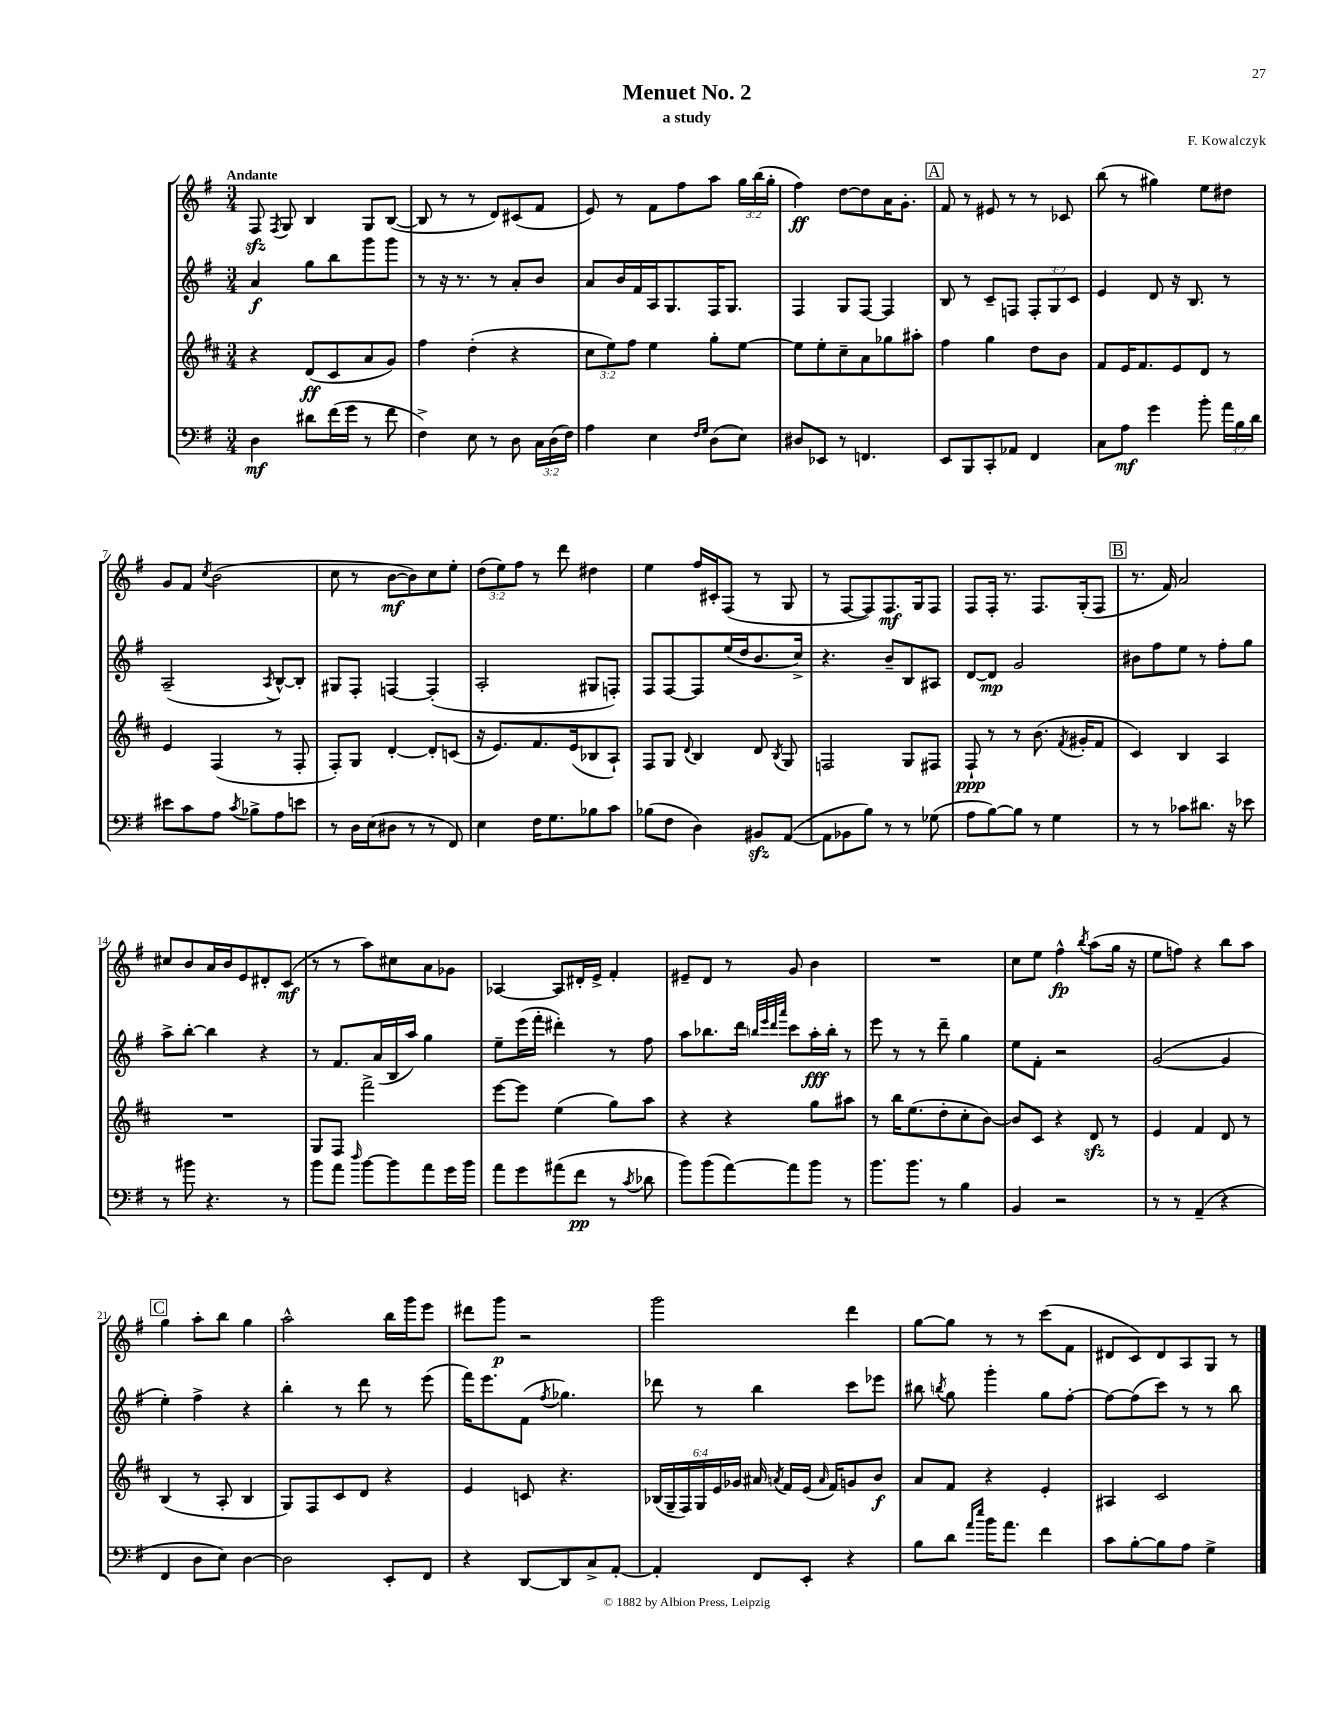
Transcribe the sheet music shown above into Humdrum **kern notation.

**kern	**kern	**kern	**kern
*staff4	*staff3	*staff2	*staff1
*clefF4	*clefG2	*clefG2	*clefG2
*k[f#]	*k[f#c#]	*k[f#]	*k[f#]
*M3/4	*M3/4	*M3/4	*M3/4
4D	4r	4a	8F#
.	.	.	8qF#
.	.	.	8G
8d#	(8d	8gg	4B
(16f#	8c#	8bb	.
16g	.	.	.
8r	8a	8ggg	8G
8f#	8g)	8ggg	([8B
=	=	=	=
4F#^)	4ff#	8r	8B]
.	.	16r	8r
.	.	8.r	.
8E	(4dd'	.	8r
8r	.	8r	8d)
8D	4r	8a'	(8c#
24C	.	8b	8f#
(24D	.	.	.
24F#)	.	.	.
=	=	=	=
4A	12cc#	8a	8e)
.	12ee)	.	.
.	.	16b	8r
.	12ff#	.	.
.	.	16f#	.
4E	4ee	16A	8f#
.	.	8.G	.
.	.	.	8ff#
16qqF#	.	.	.
16qqG	.	.	.
(8D	8gg'	16F#	8aa
.	.	8.G	.
8E)	[8ee	.	24gg
.	.	.	(24bb
.	.	.	24gg'
=	=	=	=
8D#	8ee]	4F#	4ff#)
8EE-	8ee'	.	.
8r	8cc#~	8G	[8dd
4.FF	8a	[8F#	8dd]
.	8gg-	4F#]	16a
.	.	.	8.g'
.	8aa#'	.	.
=	=	=	=
8EE	4ff#	8B	8f#
8BBB	.	8r	8r
8CC'	4gg	8c~	8e#
8AA-	.	8F	8r
4FF#	8dd	12F'	8r
.	.	12G	.
.	8b	.	8c-
.	.	12c	.
=	=	=	=
8C	8f#	4e	(8bb
8A	16e	.	8r
.	8.f#	.	.
4g	.	8d	4gg#)
.	8e	16r	.
.	.	8.B	.
8b'	8d	.	8ee
24a	8r	8r	8dd#
24B	.	.	.
24d	.	.	.
=	=	=	=
8e#	4e	(2A~	8g
8c	.	.	8f#
.	.	.	8qcc
8A	(4F#	.	(2b
8qc	.	.	.
8B-^	.	.	.
.	.	8qA	.
8A	8r	[8B^^)	.
8e	8F#'	8B']	.
=	=	=	=
8r	8F#')	8G#	8cc
16D	8G	8F#'	8r
(16E	.	.	.
8D#	[4d'	[4F	[8b
8r	.	.	8b])
8r	8d']	(4F']	8cc
8FF#)	(8c	.	8ee'
=	=	=	=
4E	16r	2A'	(12dd
.	8.e)	.	.
.	.	.	12ee)
.	.	.	12ff#
16F#	8.f#	.	8r
8.G	.	.	.
.	.	.	8ddd
.	(16e	.	.
8B-	8B-	8G#	4dd#
8c	8A`)	8F')	.
=	=	=	=
(8B-	8F#	8F#	4ee
8F#	8G	[8F#	.
.	8qqd	.	.
4D)	4B	8F#]	16ff#
.	.	.	16c#'
.	.	(16ee	(8F#
.	.	16dd	.
8BB#	8d	8.b	8r
.	8qB	.	.
([8AA	8G	.	8G
.	.	16cc^)	.
=	=	=	=
8AA]	2F	4.r	8r
8BB-	.	.	[8F#
8B)	.	.	8F#])
8r	.	8b~	8.F#
8r	8G	8B	.
.	.	.	16G
(8G-	8F#	8A#	8F#
=	=	=	=
8A	8F#`	[8d	8F#
[8B)	8r	8d]	16F#'
.	.	.	8.r
8B]	8r	2g	.
8r	(8.b	.	8.F#
4G	.	.	.
.	8qf#	.	.
.	16g#'	.	(16G'
.	8f#	.	8F#
=	=	=	=
8r	4c#)	8b#	8.r
8r	.	8ff#	.
.	.	.	16f#)
8c-	4B	8ee	2a
8.d#	.	8r	.
.	4A	8ff#'	.
16r	.	.	.
8e-	.	8gg	.
=	=	=	=
8r	2.r	8aa^	8cc#
8b#	.	[8bb'	8b
4.r	.	4bb]	16a
.	.	.	16b
.	.	.	8e
.	.	4r	8d#'
8r	.	.	(8c
=	=	=	=
8b	8G	8r	8r
8a	8F#	8.f#	8r
16qqdd	.	.	.
[8b	2fff#^	.	8aa)
.	.	(16a	.
8b]	.	16B	8cc#
.	.	16aa)	.
8a	.	4gg	8a
16g	.	.	8g-
16b	.	.	.
=	=	=	=
8a	[8eee	8ee~	[4A-
8g	8eee]	(16eee	.
.	.	16fff#'	.
(8a#	(4ee	4ddd#')	8A-]
8f#	.	.	16d#'
.	.	.	16e^
8r	8gg)	8r	4f#'
8qc	.	.	.
8d-	8aa	8ff#	.
=	=	=	=
8b)	4r	8aa	8e#~
(8b	.	8.bb-	8d
[8a)	4r	.	8r
.	.	16ddd	.
.	.	32qqbb	.
.	.	32qqeee	.
.	.	32qqddd	.
.	.	32qqaaa	.
8a]	.	8ccc	8g
8b	8gg	16aa'	4b
.	.	16bb'	.
8r	8aa#	8r	.
=	=	=	=
8.b	8r	8eee	2.r
.	16bb	8r	.
8.b	(8.ee	.	.
.	.	8r	.
8r	8dd'	8ddd~	.
4B	8cc#'	4gg	.
.	[8b)	.	.
=	=	=	=
4BB	8b]	8ee	8cc
.	8c#	8f#'	8ee
2r	4r	2r	4ff#^^
.	.	.	8qbb
.	8d	.	(8aa
.	8r	.	16gg
.	.	.	16r
=	=	=	=
8r	4e	([2g	8ee
8r	.	.	8ff)
(4AA~	4f#	.	4r
4r	8d	4g]	8bb
.	8r	.	8aa
=	=	=	=
4FF#	(4B	4ee')	4gg
8D	8r	4ff#^	8aa'
8E)	8A'	.	8bb
[4D	4B	4r	4gg
=	=	=	=
2D]	8G)	4bb'	2aa^^
.	8F#	.	.
.	8c#	8r	.
.	8d	8ddd	.
8EE'	4r	8r	16bb
.	.	.	16ggg
8FF#	.	(8eee	8eee
=	=	=	=
4r	4e	16fff#)	8ddd#
.	.	8.eee	.
.	.	.	8ggg
[8DD	8c	(8f#	2r
.	.	8qff#	.
8DD]	4.r	4.gg-)	.
8C^	.	.	.
[8AA'	.	.	.
=	=	=	=
4AA']	(24B-	8ddd-	2ggg
.	24G~	.	.
.	24F#)	.	.
.	24G	8r	.
.	24e	.	.
.	24g-	.	.
8FF#	16a#	4bb	.
.	8qa	.	.
.	16f#	.	.
8EE'	(16e	.	.
.	16qqa	.	.
.	16f#)	.	.
4r	8g	8ccc	4ddd
.	8b	8eee-	.
=	=	=	=
8B	8a	8bb#	[8gg
.	.	8qbb	.
8d	8f#	8gg	8gg]
16qqa	.	.	.
16qqee	.	.	.
16b	4r	4ggg'	8r
8.a	.	.	.
.	.	.	8r
4f#	4e'	8gg	(8ccc
.	.	[8ff#'	8f#
=	=	=	=
8c	4A#	8ff#_	8d#
[8B'	.	(8ff#]	8c)
8B]	2c#	8ccc)	8d#
8A	.	8r	8A
4G^	.	8r	8G
.	.	8bb	8r
==	==	==	==
*-	*-	*-	*-
